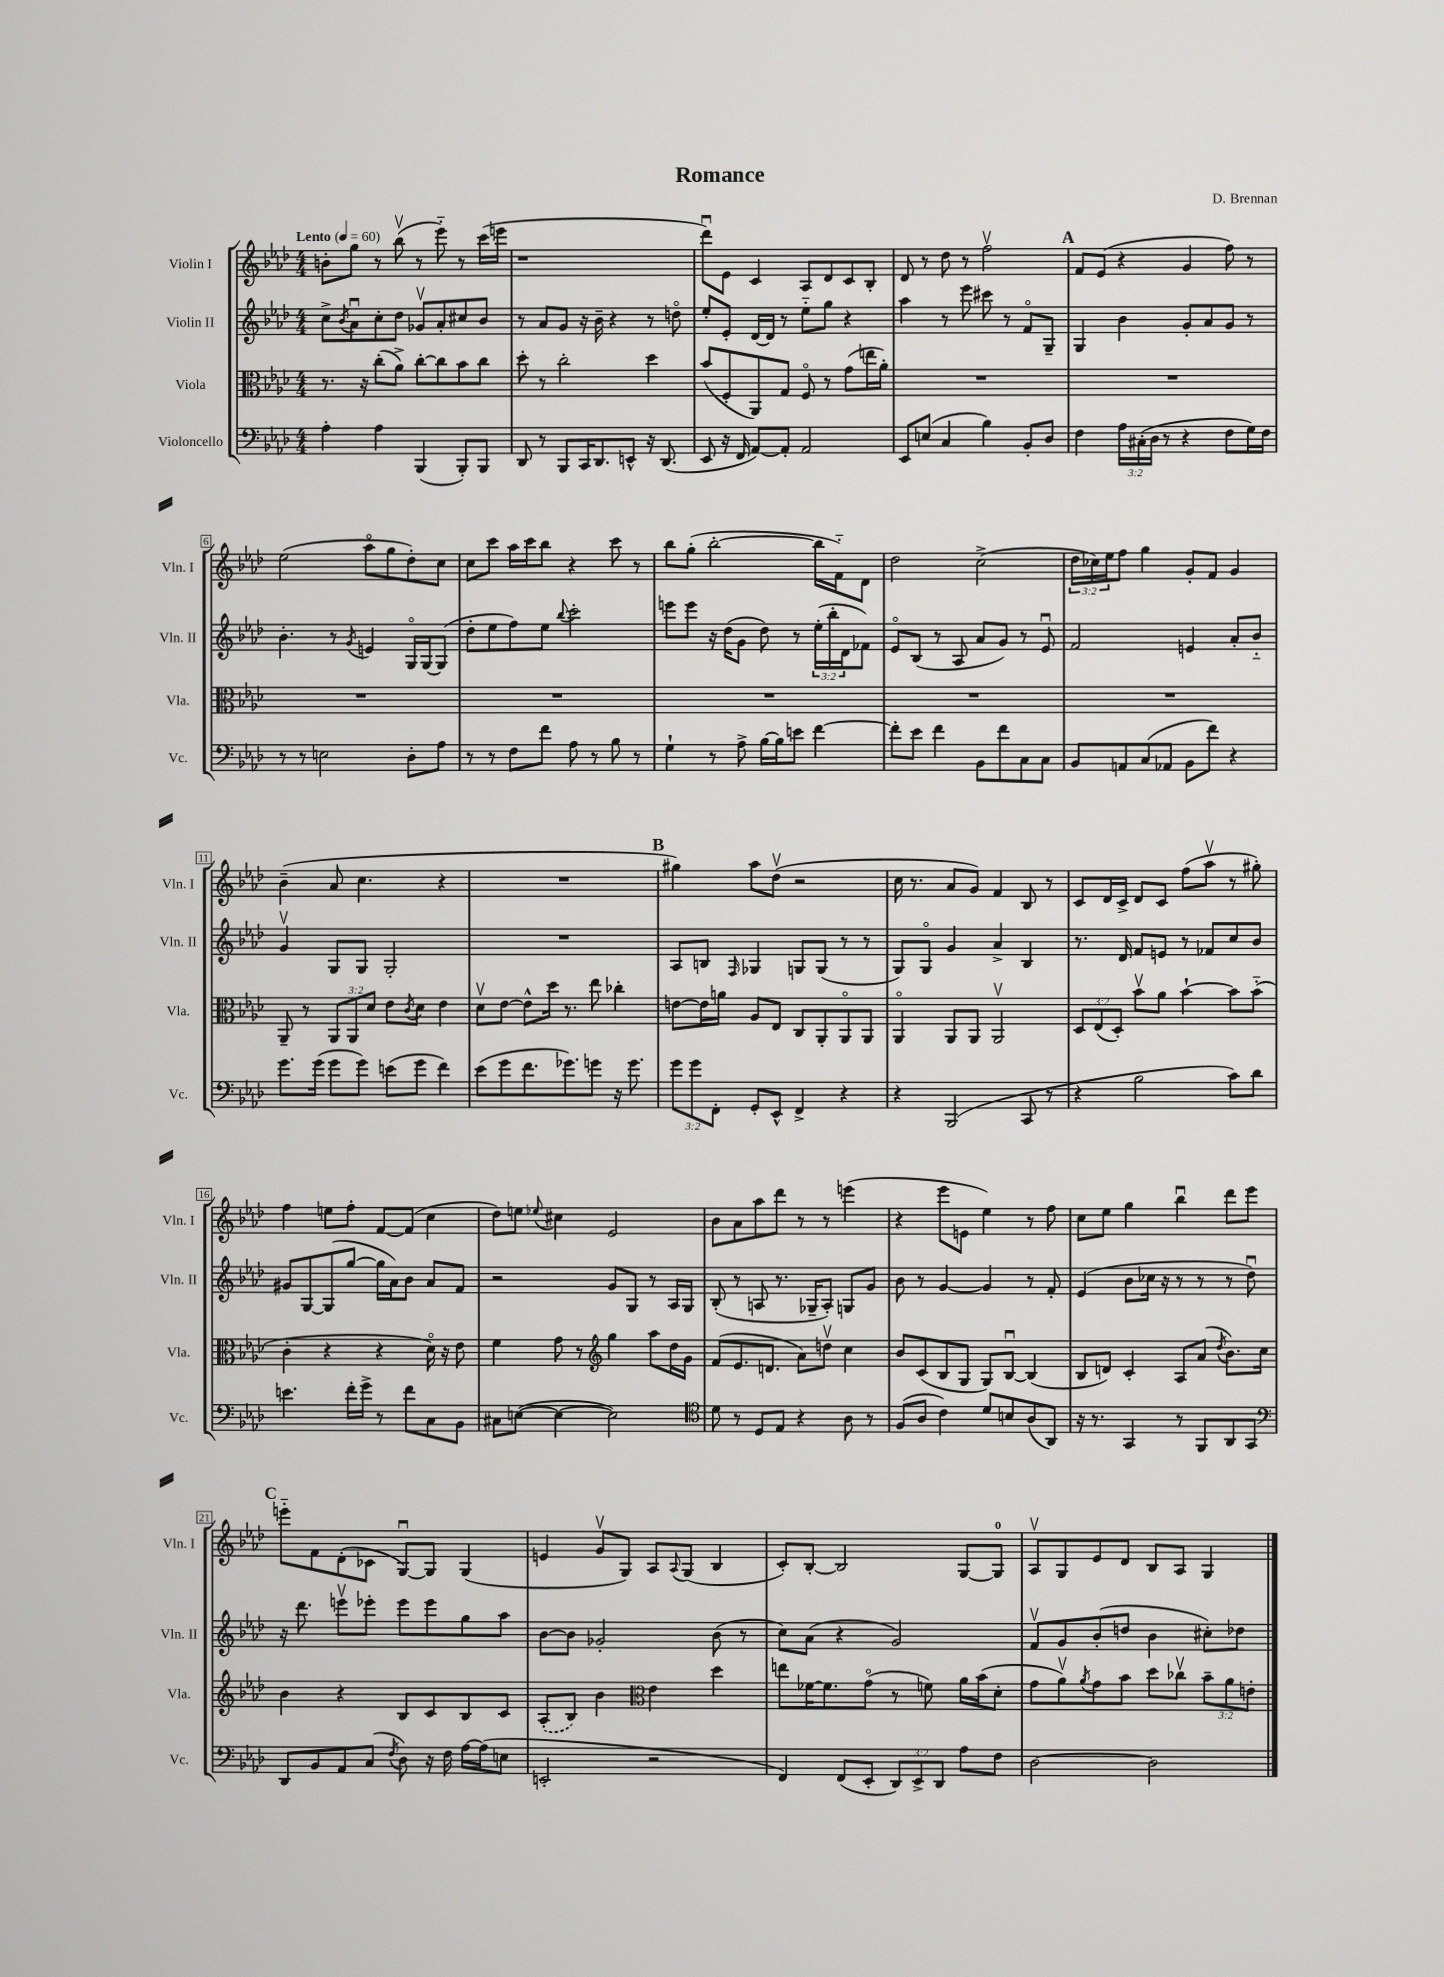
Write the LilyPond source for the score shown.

\header { title = "Romance" composer = "D. Brennan" }
<<
\new StaffGroup <<
\new Staff = "s0" \with { instrumentName = "Violin I" shortInstrumentName = "Vln. I" } {
    \clef treble \key aes \major \numericTimeSignature \time 4/4 \override Staff.TupletNumber.text = #tuplet-number::calc-fraction-text \tempo "Lento" 4 = 60
    b'8-. g''8 r8 bes''8\upbow( r8 ees'''8-_) r8 c'''16( e'''16 |
    r1 |
    des'''8\downbow) ees'8 c'4 aes8 des'8 c'8 bes8-. |
    des'8 r8 des''8 r8 f''2\upbow |
    \mark \markup { \bold "A" } f'8 ees'8( r4 g'4 f''8) r8 |
    ees''2( aes''8\flageolet g''8 des''8-.) c''8 |
    c''8 c'''8 aes''16 c'''16 bes''8 r4 c'''8 r8 |
    bes''8 g''8-.( bes''2~-. bes''16 f'16-_) des'8 |
    des''2 c''2->( |
    \tuplet 3/2 { des''16 ces''16) ees''16 } f''8 g''4 g'8-. f'8 g'4 |
    bes'4--( aes'8 c''4. r4 |
    R1 |
    \mark \markup { \bold "B" } gis''4) aes''8 des''8\upbow( r2 |
    c''16 r8. aes'8 g'8) f'4 bes8 r8 |
    c'8 des'16 c'16-> des'8 c'8 f''8( aes''8\upbow r8 gis''8-.) |
    f''4 e''8 f''8-. f'8~ f'8( c''4 |
    des''8) e''8 \appoggiatura { ees''8 } cis''4 ees'2 |
    bes'8 aes'8 aes''8 des'''8 r8 r8 e'''4( |
    r4 ees'''8 e'8 ees''4) r8 f''8 |
    c''8 ees''8 g''4 bes''4\downbow des'''8 ees'''8 |
    \mark \markup { \bold "C" } e'''8-_ f'8 des'8-.( ces'8 g8~\downbow) g8 g4( |
    e'4 g'8\upbow g8) aes8 \appoggiatura { aes8 } g8( bes4 |
    c'8-.) bes8~-. bes2 g8~ g8-0 |
    aes8\upbow g8 ees'8 des'8 bes8 aes8 g4 \bar "|." |
}
\new Staff = "s1" \with { instrumentName = "Violin II" shortInstrumentName = "Vln. II" } {
    \clef treble \key aes \major \numericTimeSignature \time 4/4 \override Staff.TupletNumber.text = #tuplet-number::calc-fraction-text
    c''8-> \acciaccatura { bes'8 } aes'8\downbow c''8-. des''8 ges'8\upbow aes'8-. cis''8 bes'8 |
    r8 aes'8 g'8 r16 bes'16-- r4 r8 d''8\flageolet |
    ees''8-. ees'8-. des'16~ des'16 r8 ees''8-_ g''8 r4 |
    aes''4 r8 ees'''8 cis'''8 r8 f'8\flageolet g8-- |
    \mark \markup { \bold "A" } g4 bes'4 g'8-. aes'8 g'8 r8 |
    bes'4.-. r8 \acciaccatura { g'8 } e'4 g16\flageolet g16~ g8( |
    des''8-. ees''8 f''8) ees''8 \appoggiatura { bes''8 } c'''2-. |
    e'''8 e'''8 r16 des''16( g'8 des''8) r8 \tuplet 3/2 { ees''16-.( bes''16-. des'16 } fes'8) |
    ees'8\flageolet bes8( r8 aes8 aes'8 g'8) r8 ees'8\downbow |
    f'2 e'4 aes'8-. bes'8-_ |
    g'4\upbow g8 g8 g2-. |
    R1 |
    \mark \markup { \bold "B" } aes8 b8 \grace { f16 } ges4 g8 g8( r8 r8 |
    g8) g8\flageolet g'4 aes'4-> bes4 |
    r8. des'16 f'8 e'8 r8 fes'8 c''8 bes'8 |
    gis'8 g8~ g8( g''8~ g''16 aes'16) bes'8 aes'8 f'8 |
    r2 g'8 g8 r8 aes16 g16 |
    bes8-.( r8 a8 r8. ges16-- a8-.) g8 g'8 |
    bes'8 r8 g'4~ g'4 r8 f'8-. |
    ees'4( bes'8 ces''16 r16 r8 r8 r8 des''8\downbow) |
    \mark \markup { \bold "C" } r16 des'''8. e'''8\upbow ees'''8-. ees'''8 ees'''8 g''8 aes''8 |
    bes'8~ bes'8 ges'2-. bes'8( r8 |
    c''8) aes'8( r4 g'2) |
    f'8\upbow g'8 bes'8-.( d''8 bes'4 cis''8-.) des''8 \bar "|." |
}
\new Staff = "s2" \with { instrumentName = "Viola" shortInstrumentName = "Vla." } {
    \clef alto \key aes \major \numericTimeSignature \time 4/4 \override Staff.TupletNumber.text = #tuplet-number::calc-fraction-text
    r8. r16 c''8-.( aes'8->) c''8~-. c''8 bes'8 c''8 |
    des''8-. r8 c''2-. des''4 |
    bes'8( f8-. aes,8) g8 f8\flageolet r8 g'8( e''16 aes'16-.) |
    R1 |
    \mark \markup { \bold "A" } R1 |
    R1 |
    R1 |
    R1 |
    R1 |
    R1 |
    aes,8-- r8 \tuplet 3/2 { aes,8 aes,8 des'8 } ees'8 \acciaccatura { c'8 } des'8 ees'4 |
    des'8\upbow ees'8~ ees'8-^ des''16 r8. ees''8 ces''4-. |
    \mark \markup { \bold "B" } e'8~ e'16 a'16 aes8 ees8 c8 aes,8-. aes,8\flageolet aes,8 |
    aes,4\flageolet aes,8 aes,8 aes,2\upbow |
    \tuplet 3/2 { des8 ees8( des8-.) } bes'8\upbow aes'8 bes'4~-! bes'8 bes'8-_( |
    c'4-. r4 r4 des'16\flageolet) r16 ees'8 |
    f'4 g'8 r8 \clef treble g''4 aes''8 des''16 g'16 |
    f'8( ees'8. d'8. aes'8) d''8\upbow c''4 |
    bes'8 c'8( bes8 g8 g8) bes8~\downbow bes4( |
    bes8 d'8) c'4-. aes8 aes'8( \acciaccatura { des''8 } bes'8.) c''16 |
    \mark \markup { \bold "C" } bes'4 r4 bes8 c'8 bes8 c'8 |
    \once \slurDashed aes8-.( bes8) bes'4 \clef alto ees'4 des''4 |
    e''8 fes'16~ fes'8. g'8\flageolet( r8 f'8) aes'16 bes'16( des'8-. |
    g'8 aes'8\upbow) \acciaccatura { aes'8 } g'8 bes'8 des''8 ces''8\upbow \tuplet 3/2 { bes'8-- aes'8 e'8-. } \bar "|." |
}
\new Staff = "s3" \with { instrumentName = "Violoncello" shortInstrumentName = "Vc." } {
    \clef bass \key aes \major \numericTimeSignature \time 4/4 \override Staff.TupletNumber.text = #tuplet-number::calc-fraction-text
    aes4-. aes4 bes,,4( bes,,8-.) bes,,8 |
    des,8 r8 bes,,8 c,16 des,8. e,8-^ r16 des,8.( |
    ees,8 r16 f,16 aes,8~) aes,8-. aes,2 |
    ees,8 e8( c4 bes4) bes,8-. des8 |
    \mark \markup { \bold "A" } f4 \tuplet 3/2 { aes16 cis16-.( des16 } r8 r4 f8 g16) f16 |
    r8 r8 e2 des8-. aes8 |
    r8 r8 f8 f'8 aes8 r8 bes8 r8 |
    g4-! r8 aes8-> bes16~ bes16 e'8 f'4~ |
    f'8-. ees'8 f'4 bes,8 f'8 c8 c8 |
    bes,8 a,8 c8( aes,8 bes,8 f'8) r4 |
    g'8. g'16( g'8 g'8) e'8( g'8 f'4) |
    ees'8( g'8 f'8. ges'8.) g'8 r16 g'8. |
    \mark \markup { \bold "B" } \tuplet 3/2 { g'8 g'8 f,8-. } g,8-. ees,8-^ f,4-> r4 |
    r4 bes,,2( c,8 r8 |
    r4 bes2 c'8) des'8 |
    e'4. f'16-. g'16-> r8 f'8 c8 bes,8 |
    cis8 e8~( e4~ e2) |
    \clef tenor des'8 r8 des8 ees8 r4 aes8 r8 |
    f8( aes8 c'4) des'8 b8 aes8( aes,8) |
    r16 r8. g,4 r8 f,8 aes,8 g,8 |
    \mark \markup { \bold "C" } \clef bass des,8 bes,8 aes,8 c8( \acciaccatura { f8 } des8) r16 f16 aes16~ aes16( e8 |
    e,2-. r2 |
    f,4) f,8( ees,8-. \tuplet 3/2 { des,8) ees,8-> des,8 } aes8 f8 |
    des2~ des2 \bar "|." |
}
>>
>>
\layout { \context { \Score \override BarNumber.stencil = #(make-stencil-boxer 0.1 0.3 ly:text-interface::print) } }
